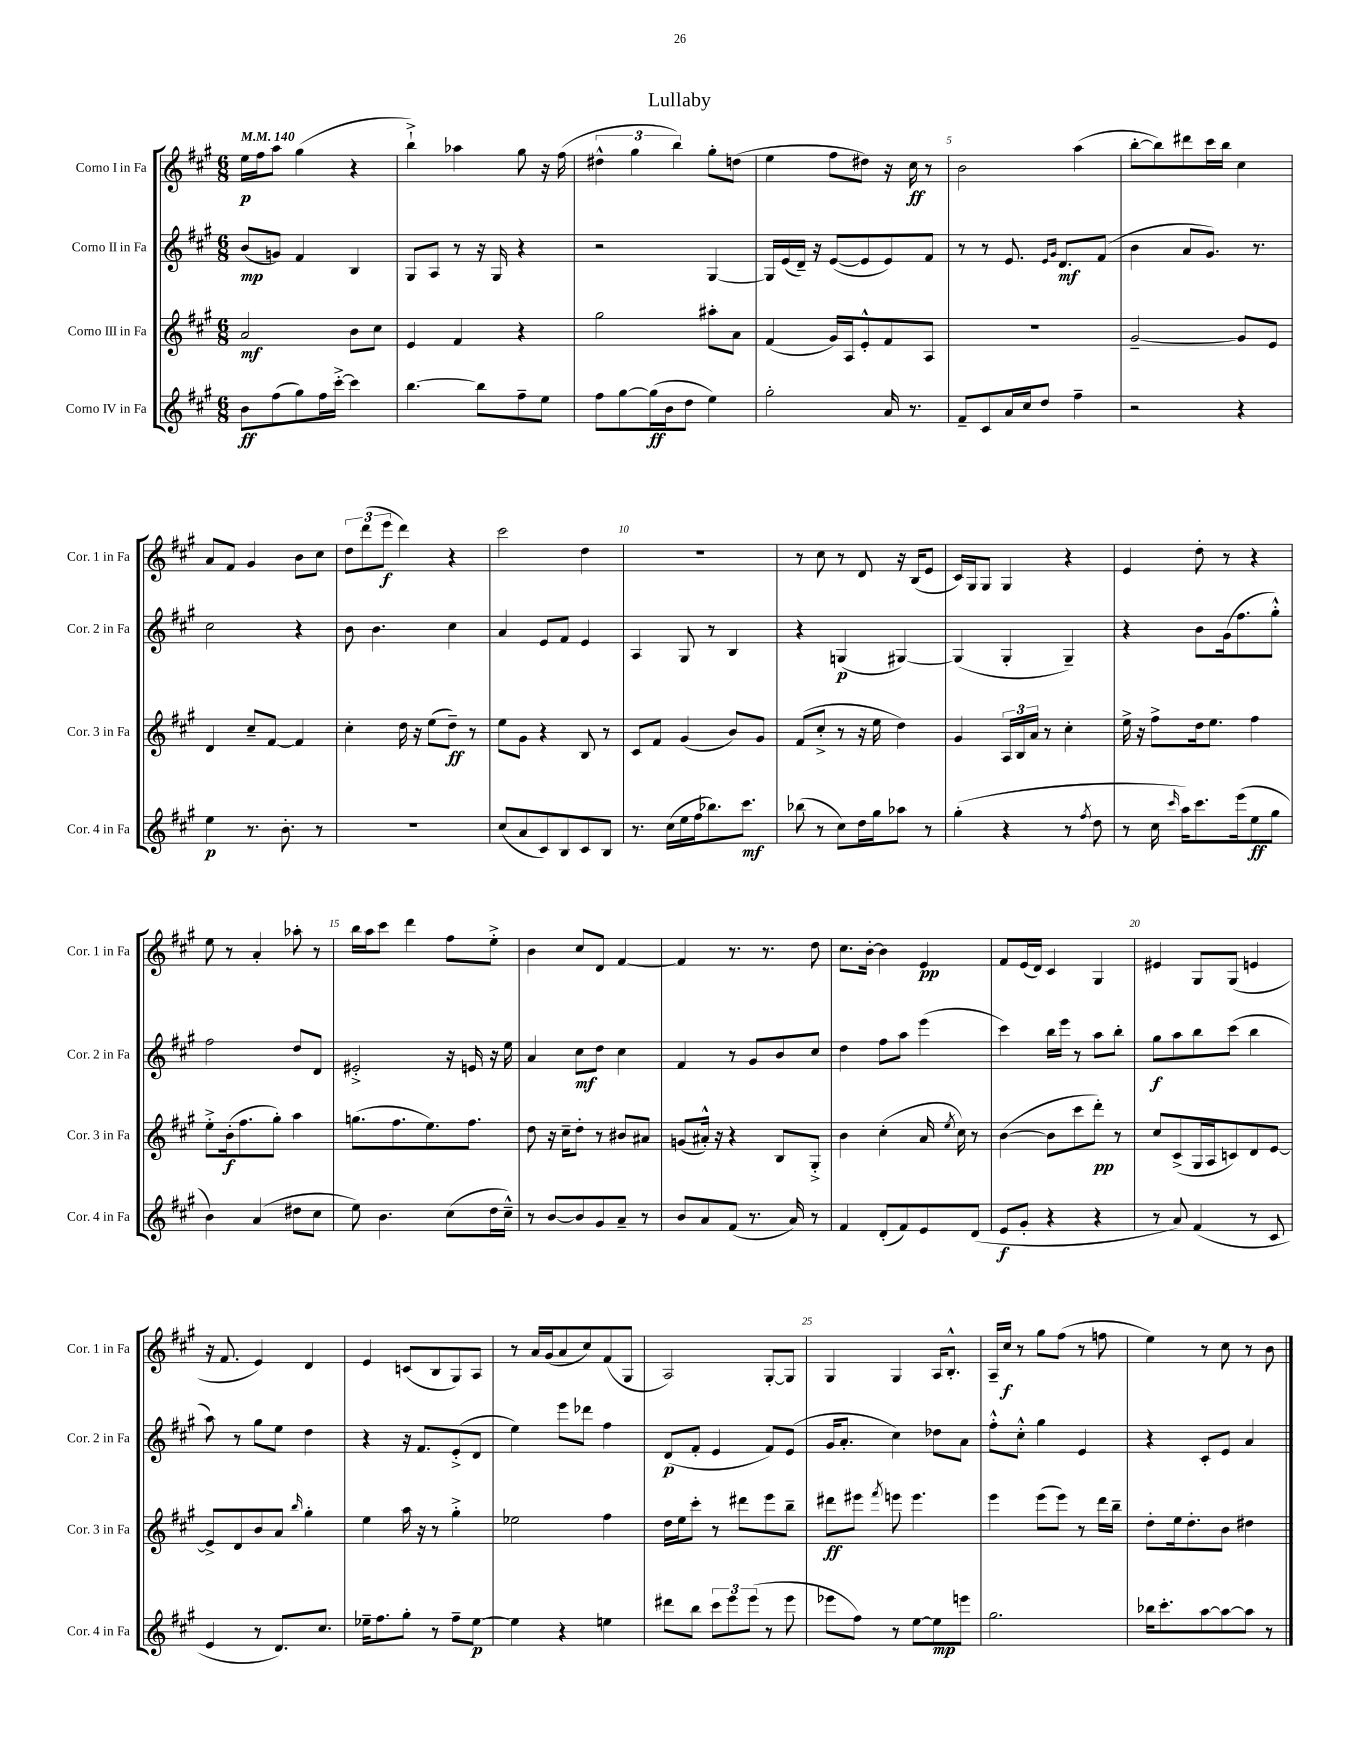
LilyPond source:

\header { title = "Lullaby" }
<<
\new StaffGroup <<
\new Staff = "s0" \with { instrumentName = "Corno I in Fa" shortInstrumentName = "Cor. 1 in Fa" } {
    \clef treble \key a \major \numericTimeSignature \time 6/8 \tempo 4 = 140
    \autoBeamOff e''16[\p fis''16 a''8] gis''4( r4 |
    b''4-!->) aes''4 gis''8 r16 fis''16( |
    \tuplet 3/2 { dis''4-^ gis''4 b''4) } gis''8[-. d''8]( |
    e''4 fis''8[ dis''8]) r16 cis''16\ff r8 |
    b'2 a''4( |
    b''8[~-. b''8) dis'''8 cis'''16 b''16] cis''4 |
    a'8[ fis'8] gis'4 b'8[ cis''8] |
    \tuplet 3/2 { d''8[ d'''8( e'''8]\f } d'''4) r4 |
    cis'''2 d''4 |
    R2. |
    r8 cis''8 r8 d'8 r16 b16[( e'8] |
    cis'16[) gis16 gis8] gis4 r4 |
    e'4 d''8-. r8 r4 |
    e''8 r8 a'4-. aes''8-. r8 |
    b''16[ a''16 cis'''8] d'''4 fis''8[ e''8]-.-> |
    b'4 cis''8[ d'8] fis'4~ |
    fis'4 r8. r8. d''8 |
    cis''8.[ b'16]~-. b'4 e'4\pp |
    fis'8[ e'16( d'16]) cis'4 gis4 |
    eis'4 gis8[ gis8]( e'4 |
    r16 fis'8. e'4) d'4 |
    e'4 c'8[( b8 gis8) a8] |
    r8 a'16[ gis'16( a'8 cis''8) fis'8( gis8] |
    a2) gis8[~-. gis8] |
    gis4 gis4 a16[ b8.]-.-^ |
    a16[-- cis''16]\f r8 gis''8[ fis''8]( r8 f''8 |
    e''4) r8 cis''8 r8 b'8 \bar "|." |
}
\new Staff = "s1" \with { instrumentName = "Corno II in Fa" shortInstrumentName = "Cor. 2 in Fa" } {
    \clef treble \key a \major \numericTimeSignature \time 6/8
    \autoBeamOff b'8[\mp( g'8]) fis'4 b4 |
    gis8[ a8] r8 r16 gis16 r4 |
    r2 gis4~ |
    gis16[ e'16( d'16]--) r16 e'8[~( e'8 e'8) fis'8] |
    r8 r8 e'8. \grace { e'16[ gis'16] } d'8.[\mf fis'8]( |
    b'4 a'8[ gis'8.]) r8. |
    cis''2 r4 |
    b'8 b'4. cis''4 |
    a'4 e'8[ fis'8] e'4 |
    a4 gis8 r8 b4 |
    r4 g4\p( gis4~) |
    gis4( gis4-. gis4--) |
    r4 b'8[ gis'16( fis''8. gis''8]-.-^) |
    fis''2 d''8[ d'8] |
    eis'2-.-> r16 e'16 r16 e''16 |
    a'4 cis''8[\mf d''8] cis''4 |
    fis'4 r8 gis'8[ b'8 cis''8] |
    d''4 fis''8[ a''8] e'''4( |
    cis'''4) b''16[ e'''16] r8 a''8[ b''8]-. |
    gis''8[\f a''8 b''8 cis'''8]( b''4 |
    a''8) r8 gis''8[ e''8] d''4 |
    r4 r16 fis'8.[ e'8-.->( d'8] |
    e''4) e'''8[ des'''8] fis''4 |
    d'8[\p( fis'8]-. e'4 fis'8[) e'8]( |
    gis'16[ a'8.]-. cis''4) des''8[ a'8] |
    fis''8[-.-^ cis''8]-.-^ gis''4 e'4 |
    r4 cis'8[-. e'8] a'4 \bar "|." |
}
\new Staff = "s2" \with { instrumentName = "Corno III in Fa" shortInstrumentName = "Cor. 3 in Fa" } {
    \clef treble \key a \major \numericTimeSignature \time 6/8
    \autoBeamOff a'2\mf b'8[ cis''8] |
    e'4 fis'4 r4 |
    gis''2 ais''8[-. a'8] |
    fis'4( gis'16[) a16 e'8-.-^ fis'8 a8] |
    R2. |
    gis'2~-- gis'8[ e'8] |
    d'4 cis''8[-- fis'8]~ fis'4 |
    cis''4-. d''16 r16 e''8[( d''8]--\ff) r8 |
    e''8[ gis'8] r4 b8 r8 |
    cis'8[ fis'8] gis'4( b'8[) gis'8] |
    fis'8[( cis''8]-.-> r8 r16 e''16 d''4) |
    gis'4 \tuplet 3/2 { a16[ b16 a'16] } r8 cis''4-. |
    e''16-> r16 fis''8[-> d''16 e''8.] fis''4 |
    e''8[-.-> b'16-.\f( fis''8. gis''8]-.) a''4 |
    g''8.[( fis''8. e''8.) fis''8.] |
    d''8 r16 cis''16[-- d''8]-. r8 bis'8[ ais'8] |
    g'8[( ais'16]-.-^) r16 r4 b8[ gis8]-.-> |
    b'4 cis''4-.( a'16 \acciaccatura { e''8 } cis''16) r8 |
    b'4~( b'8[ cis'''8 d'''8]-.\pp) r8 |
    cis''8[ cis'8->( gis16 a16 c'8) d'8 e'8]~ |
    e'8[-> d'8 b'8 a'8] \grace { b''16 } gis''4-. |
    e''4 a''16 r16 r8 gis''4-.-> |
    ees''2 fis''4 |
    d''16[ e''16 cis'''8]-. r8 dis'''8[ e'''8 b''8]-- |
    dis'''8[\ff eis'''8] \acciaccatura { fis'''8 } e'''8 e'''4. |
    e'''4 e'''8[( e'''8]) r8 d'''16[ b''16]-- |
    d''8[-. e''16 d''8.-. b'8] dis''4 \bar "|." |
}
\new Staff = "s3" \with { instrumentName = "Corno IV in Fa" shortInstrumentName = "Cor. 4 in Fa" } {
    \clef treble \key a \major \numericTimeSignature \time 6/8
    \autoBeamOff b'8[\ff fis''8( gis''8) fis''16 cis'''16]~-.-> cis'''4 |
    b''4.~ b''8[ fis''8-- e''8] |
    fis''8[ gis''8~ gis''16\ff( b'16 d''8] e''4) |
    gis''2-. a'16 r8. |
    fis'8[-- cis'8 a'16 cis''16 d''8] fis''4-- |
    r2 r4 |
    e''4\p r8. b'8.-. r8 |
    R2. |
    cis''8[( a'8 cis'8) b8 cis'8 b8] |
    r8. cis''16[( e''16 fis''16 bes''8.) cis'''8.]\mf |
    bes''8( r8 cis''8[) d''16 gis''16 aes''8] r8 |
    gis''4-.( r4 r8 \acciaccatura { fis''8 } d''8 |
    r8 cis''16 \grace { cis'''16 } a''16[) cis'''8. e'''16( e''8\ff gis''8] |
    b'4) a'4( dis''8[ cis''8] |
    e''8) b'4. cis''8[( d''16 cis''16]---^) |
    r8 b'8[~ b'8 gis'8 a'8]-- r8 |
    b'8[ a'8 fis'8]( r8. a'16) r8 |
    fis'4 d'8[-.( fis'8) e'8 d'8]( |
    e'8[\f gis'8]-. r4 r4 |
    r8 a'8) fis'4( r8 cis'8 |
    e'4 r8 d'8.[) cis''8.] |
    ees''16[-- fis''8. gis''8]-. r8 fis''8[-- ees''8]~\p |
    ees''4 r4 e''4 |
    dis'''8[ b''8] \tuplet 3/2 { cis'''8[ e'''8 e'''8]( } r8 e'''8 |
    ees'''8[ fis''8]) r8 e''8[~ e''8\mp e'''8] |
    gis''2. |
    bes''16[ cis'''8.-. a''8~ a''8~ a''8] r8 \bar "|." |
}
>>
>>
\layout { \context { \Score \override BarNumber.break-visibility = ##(#f #t #t) barNumberVisibility = #(every-nth-bar-number-visible 5) } }
